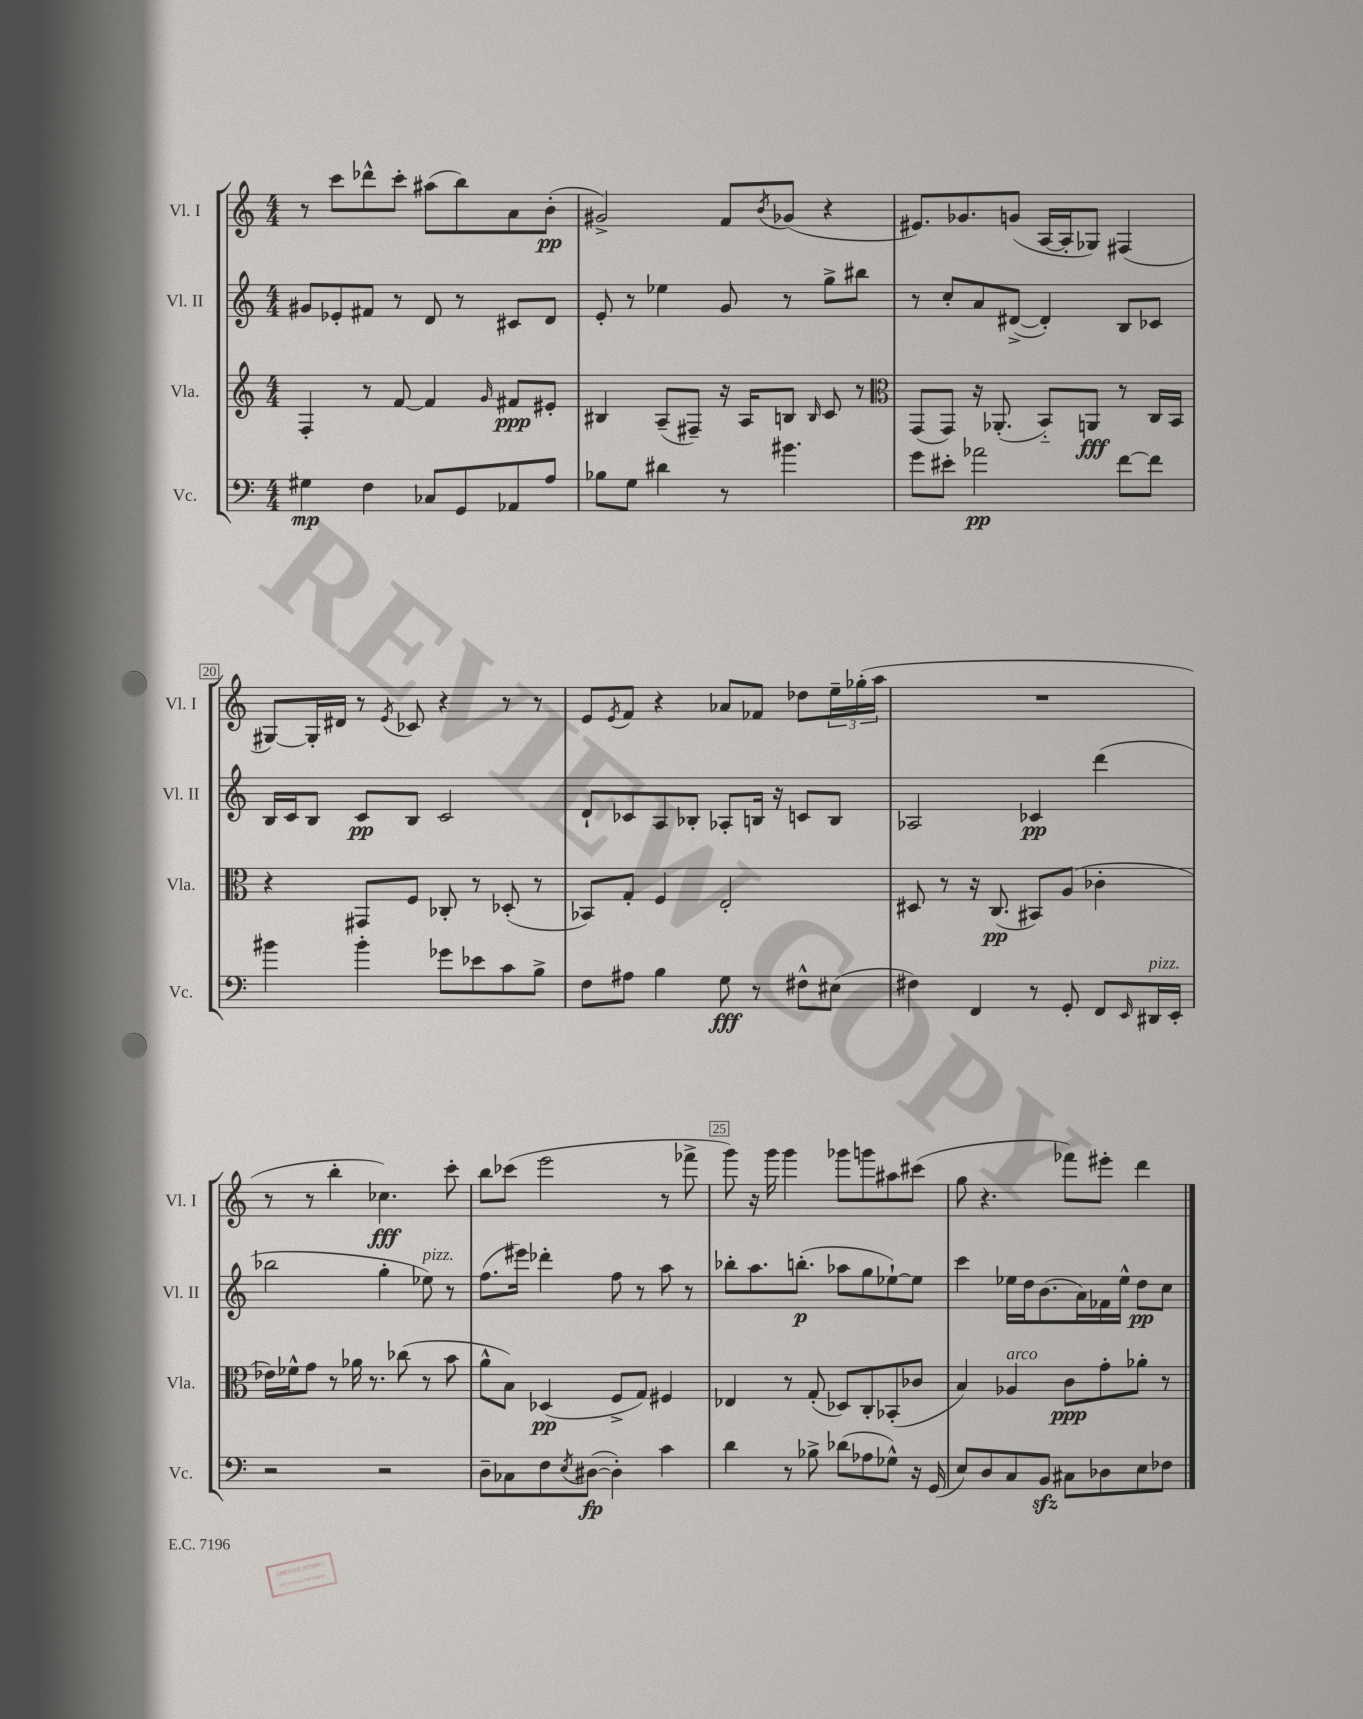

**kern	**kern	**kern	**kern
*staff4	*staff3	*staff2	*staff1
*clefF4	*clefG2	*clefG2	*clefG2
*k[]	*k[]	*k[]	*k[]
*M4/4	*M4/4	*M4/4	*M4/4
4G#\	4F'/	8g#/L	8r
.	.	8e-'/	8ccc\L
4F\	8r	8f#/J	8ddd-^^\
.	[8f/	8r	8ccc'\J
8C-/L	4f/]	8d/	(8aa#\L
8GG/	.	8r	8bb\)
.	16qqg/	.	.
8AA-/	8f#/L	8c#/L	8a\
8A/J	8e#'/J	8d/J	(8b'\J
=	=	=	=
8B-\L	4B#/	8e'/	2g#^/)
8G\J	.	8r	.
4d#\	(8A~/L	4ee-\	.
.	8F#~/J)	.	.
8r	16r	8g/	8f/L
.	16A/LK	.	.
.	.	.	8qb/
4.b#\	8B/J	8r	(8g-/J
.	16qqB/	.	.
.	8c/	8gg^\L	4r
.	8r	8bb#\J	.
=	=	=	=
*	*clefC3	*	*
8g\L	(8GG/L	8r	8.e#/L)
8e#'\J	8GG/J)	8cc'/L	.
.	.	.	8.g-/
2a-\	16r	8a/	.
.	(8.AA-'/	.	.
.	.	([8d#^/J	(8g/J
.	8BB'~/L)	4d#'/])	[16A/LL
.	.	.	16A'/]J
.	8AA/J	.	8G-/J)
[8f\L	8r	8B/L	(4F#/
8f\]J	16C/LL	8c-/J	.
.	16BB/JJ	.	.
=	=	=	=
4b#\	4r	16B/LL	[8G#/L)
.	.	16c/J	.
.	.	8B/J	16G#'/]L
.	.	.	16d#/JJ
4b#'\	8GG#/L	8c/L	8r
.	.	.	8qe/
.	8F/J	8B/J	8c-/
8g-\L	8C-'/	2c/	4r
8e-\	8r	.	.
8c\	(8D-'/	.	8r
8B^\J	8r	.	8r
=	=	=	=
8F\L	8BB-/L)	8d`/L	8e/L
.	.	.	8qe/
8A#\J	8G'/J	8c-/	8f/J
4B\	4F/	8A/	4r
.	.	8B-'/J	.
8G\	2E'/	8A-'/L	8a-/L
8r	.	16B/Jk	8f-/J
.	.	16r	.
8F#^^\L	.	8c/L	8dd-\L
(8E#\J	.	8B/J	24ee~\L
.	.	.	(24gg-'\
.	.	.	24aa\JJ
=	=	=	=
4F#\)	8D#/	2A-/	1r
.	8r	.	.
4FF/	16r	.	.
.	(8.C/	.	.
8r	8BB#/L)	4c-/	.
8GG'/	(8A/J	.	.
8FF/L	4c-'\	(4ddd\	.
16qqEE/	.	.	.
16DD#/L	.	.	.
16EE'/JJ	.	.	.
=	=	=	=
2r	16e-\LL)	2bb-\	8r
.	16f-^^\J	.	.
.	8g\J	.	8r
.	8r	.	4bb'\
.	16a-\	.	.
.	8.r	.	.
2r	.	4gg'\	4.cc-\)
.	(8cc-\	.	.
.	8r	8ee-\)	.
.	8b\	8r	8ccc'\
=	=	=	=
8D~\L	8a^^\L	(8.ff\L	8bb\L
8C-\	8B\J)	.	(8ccc-\J
.	.	16eee#\Jk)	.
8F\	(4D-/	4ddd-'\	2eee\
8qE/	.	.	.
([8D#\J	.	.	.
4D#'\])	8F^/L	8ff\	.
.	8G/J)	8r	.
4c\	4F#/	8aa\	8r
.	.	8r	8fff-^\
=	=	=	=
4d\	4E-/	8bb-'\L	8ggg\)
.	.	8.aa\	16r
.	.	.	16ggg\
8r	8r	.	4ggg\
.	.	(8.bb'\J	.
8B-^\	(8G'/	.	.
(8d-\L	8D-/L)	8aa-\L	8ggg-\L
8A-\	8C'/	8gg\	8ggg\
8G-^^\J)	(8BB-'/	[8ee-`\)	8aa#\
16r	8c-/J	8ee-\]J	(8ccc#\J
(16GG/	.	.	.
=	=	=	=
8E/L)	4B/)	4ccc\	8gg\
8D/	.	.	4.r
8C/	4A-/	16ee-\LL	.
.	.	16dd\J	.
8BB/J	.	(8.b\	.
8C#\L	8c\L	.	8fff-\L)
.	.	16a\L)	.
8D-\	8g'\	16f-\	8eee#'\J
.	.	16ee-^^\JJ	.
8E\	8a-'\J	8dd\L	4ddd\
8F-\J	8r	8cc\J	.
==	==	==	==
*-	*-	*-	*-
